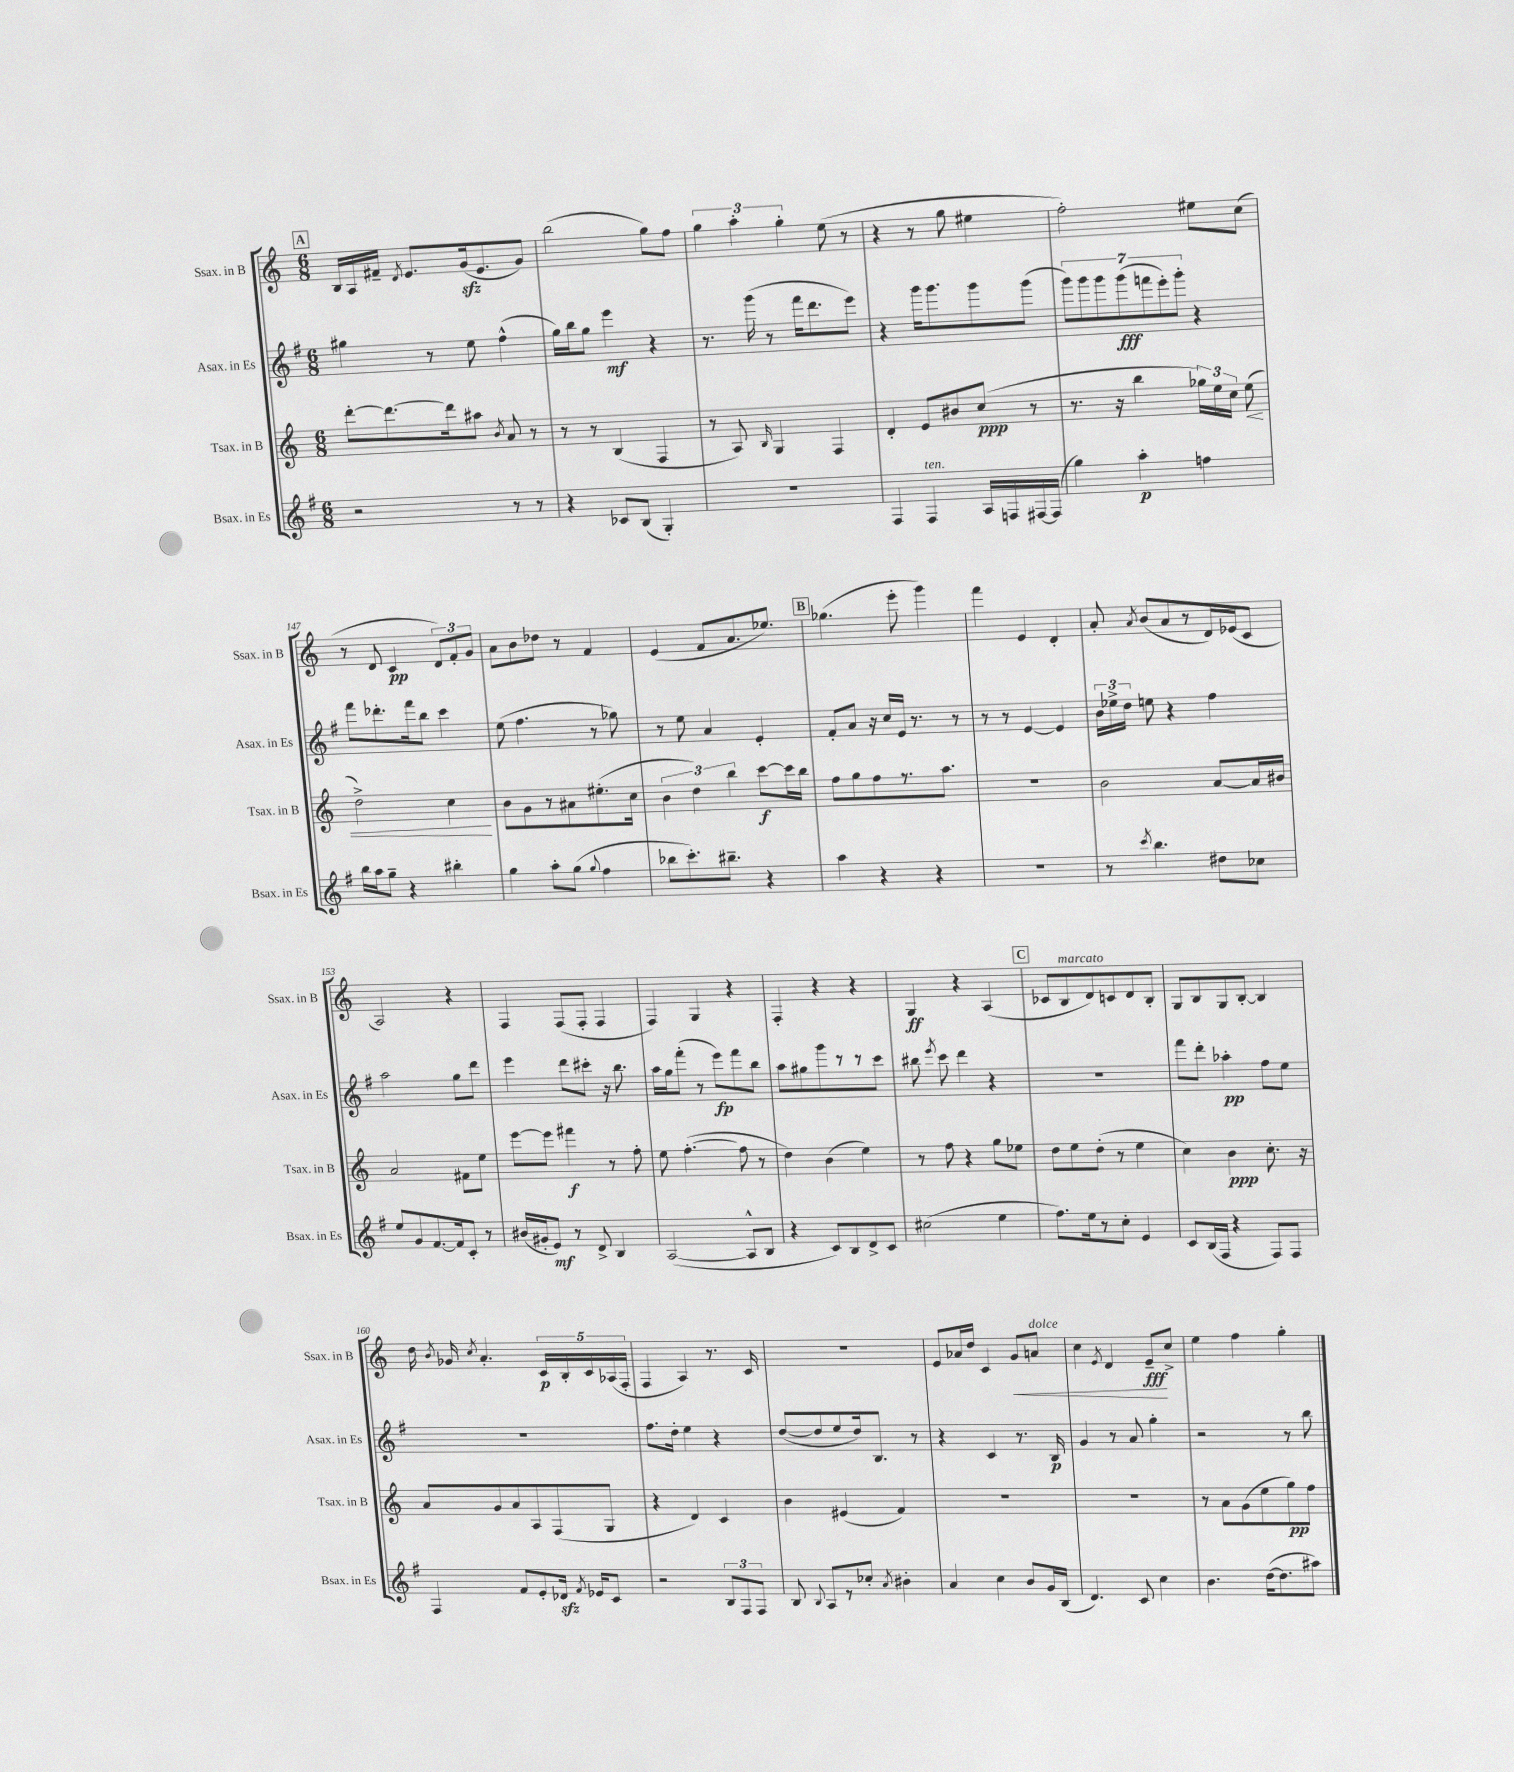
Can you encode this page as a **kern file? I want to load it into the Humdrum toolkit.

**kern	**dynam	**kern	**dynam	**kern	**dynam	**kern	**dynam
*part4	*part4	*part3	*part3	*part2	*part2	*part1	*part1
*staff4	*staff4	*staff3	*staff3	*staff2	*staff2	*staff1	*staff1
*I"Bsax. in Es	*	*I"Tsax. in B	*	*I"Asax. in Es	*	*I"Ssax. in B	*
*I'Bsax. in Es	*	*I'Tsax. in B	*	*I'Asax. in Es	*	*I'Ssax. in B	*
*clefG2	*	*clefG2	*	*clefG2	*	*clefG2	*
*k[f#]	*	*k[]	*	*k[f#]	*	*k[]	*
*M6/8	*	*M6/8	*	*M6/8	*	*M6/8	*
!!LO:REH:place=s1:t=A
=142	=142	=142	=142	=142	=142	=142	=142
2r	.	[8ddd'\L	.	4gg#X\	.	16B/LL	.
.	.	.	.	.	.	16A/	.
.	.	8.ddd\_	.	.	.	16f#X~/JJ	.
.	.	.	.	.	.	8qd/	.
.	.	.	.	.	.	8.e/L	.
.	.	.	.	8r	.	.	.
.	.	16ddd\k]	.	.	.	.	.
.	.	8aa#X\J	.	8ee\	.	(16gzz/k	.
.	.	.	.	.	.	8.e/	.
.	.	8qb/	.	.	.	.	.
8r	.	8a/	.	(4ff#^^\	.	.	.
8r	.	8r	.	.	.	8g/J)	.
=143	=143	=143	=143	=143	=143	=143	=143
4r	.	8r	.	16gg\LL)	.	(2bb\	.
.	.	.	.	16bb\J	.	.	.
.	.	8r	.	8gg\J	.	.	.
8c-X/L	.	(4B/	.	4eee\	mf	.	.
(8B/J	.	.	.	.	.	.	.
4G'/)	.	4F/	.	4r	.	8gg\L)	.
.	.	.	.	.	.	8ff\J	.
=144	=144	=144	=144	=144	=144	=144	=144
2.r	.	8r	.	8.r	.	6gg\	.
.	.	8A/)	.	.	.	.	.
.	.	.	.	.	.	6aa'\	.
.	.	.	.	(16ggg\	.	.	.
.	.	16qqB/	.	.	.	.	.
.	.	4G/	.	8r	.	.	.
.	.	.	.	.	.	6gg'\	.
.	.	.	.	16fff#\KL	.	.	.
.	.	.	.	8.ddd\	.	.	.
.	.	4F/	.	.	.	(8ee\	.
.	.	.	.	8eee\J)	.	8r	.
=145	=145	=145	=145	=145	=145	=145	=145
4F#/	.	4d'/	.	4r	.	4r	.
!LO:TX:a:i:t=ten.	!	!	!	!	!	!	!
4F#/	.	8e/L	.	16ggg\KL	.	8r	.
.	.	.	.	8.ggg\	.	.	.
.	.	8b#X/	.	.	.	8gg\	.
16A/LL	.	(8cc/J	ppp	8ggg\	.	4ee#X\	.
16Fn/	.	.	.	.	.	.	.
[16F#X/	.	8r	.	(8ggg\J	.	.	.
(16F#/JJ]	.	.	.	.	.	.	.
=146	=146	=146	=146	=146	=146	=146	=146
4gg\)	.	8.r	.	14ggg\L)	.	2ff'\)	.
.	.	.	.	14ggg\	.	.	.
.	.	.	.	14ggg\	.	.	.
.	.	16r	.	.	.	.	.
.	.	.	.	(14ggg\	fff	.	.
4aa'\	p	4bb\	.	.	.	.	.
.	.	.	.	14fffn\	.	.	.
.	.	.	.	14eee'\)	.	.	.
.	.	.	.	14ggg'\J	.	.	.
4ffn\	.	24gg-X\LL)	.	4r	.	8ee#X\L	.
.	.	24ee\	.	.	.	.	.
.	.	24cc\JJ	.	.	.	.	.
!	!	!	!LO:HP:b	!	!	!	!
.	.	(8ee\	<	.	.	(8cc\J	.
!!LO:LB:g=z
=147	=147	=147	=147	=147	=147	=147	=147
16bb\LL	.	2dd^\)	.	8fff#\L	.	8r	.
16aa\J	.	.	.	.	.	.	.
8gg~\J	.	.	.	8.ddd-X'\	.	8d/	.
4r	.	.	.	.	.	4c/	pp
.	.	.	.	16fff#\k	.	.	.
.	.	.	.	8bb\J	.	.	.
4bb#X'\	.	4cc\	.	4ccc\	.	12d/L)	.
.	.	.	.	.	.	12f'/	.
.	.	.	.	.	.	12g/J	.
.	.	.	[	.	.	.	.
=148	=148	=148	=148	=148	=148	=148	=148
4gg\	.	8b\L	.	(8ee\	.	8a\L	.
.	.	8g\	.	4.ff#\	.	8b\	.
8aa'\L	.	8r	.	.	.	8dd-X\J	.
(8gg\J	.	8a#X\	.	.	.	8r	.
8qqgg/	.	.	.	.	.	.	.
4ff#\	.	(8.ee#X'\	.	8r	.	4f/	.
.	.	.	.	8gg-X\)	.	.	.
.	.	16cc\Jk	.	.	.	.	.
=149	=149	=149	=149	=149	=149	=149	=149
8bb-X\L	.	6b\	.	8r	.	(4e/	.
8.ccc'\)	.	.	.	8ee\	.	.	.
.	.	6dd\)	.	.	.	.	.
.	.	.	.	4a/	.	8f/L	.
8.bb#X~\J	.	.	.	.	.	.	.
.	.	6bb\	.	.	.	.	.
.	.	.	.	.	.	8.a/	.
4r	.	[8ccc\L	f	4e'/	.	.	.
.	.	.	.	.	.	8.ee-X/J)	.
.	.	16ccc\L]	.	.	.	.	.
.	.	16bb\JJ	.	.	.	.	.
!!LO:REH:place=s1:t=B
=150	=150	=150	=150	=150	=150	=150	=150
4aa\	.	8ff\L	.	8f#'/L	.	(4.gg-X\	.
.	.	8gg\	.	8a/J	.	.	.
4r	.	8ff\	.	16r	.	.	.
.	.	.	.	16cc/LL	.	.	.
.	.	8.r	.	16e/JJ	.	8eee'\	.
.	.	.	.	8.r	.	.	.
4r	.	.	.	.	.	4ggg\)	.
.	.	8.aa\J	.	.	.	.	.
.	.	.	.	8r	.	.	.
=151	=151	=151	=151	=151	=151	=151	=151
2.r	.	2.r	.	8r	.	4fff\	.
.	.	.	.	8r	.	.	.
.	.	.	.	[4e/	.	4e/	.
.	.	.	.	4e/]	.	4d'/	.
=152	=152	=152	=152	=152	=152	=152	=152
8r	.	2b\	.	24b\LL	.	8a'/	.
.	.	.	.	24ee-X^\	.	.	.
.	.	.	.	24dd\JJ	.	.	.
8qccc/	.	.	.	.	.	8qa/	.
4.bb\	.	.	.	8een\	.	(8b/L	.
.	.	.	.	4r	.	8a/	.
.	.	.	.	.	.	8r	.
8dd#X\L	.	[8a/L	.	4ff#\	.	16d/L)	.
.	.	.	.	.	.	(16e-X/J	.
8cc-X\J	.	16a/L]	.	.	.	8c/J	.
.	.	16b#X/JJ	.	.	.	.	.
!!LO:LB:g=z
=153	=153	=153	=153	=153	=153	=153	=153
8ee/L	.	2a/	.	2aa\	.	2A/)	.
8g/	.	.	.	.	.	.	.
[8.f#/	.	.	.	.	.	.	.
16f#/k]	.	.	.	.	.	.	.
8c'/J	.	8f#X\L	.	8gg\L	.	4r	.
8r	.	8ee\J	.	8ddd\J	.	.	.
=154	=154	=154	=154	=154	=154	=154	=154
(16b#X/LL	.	[8eee\L	.	4eee\	.	4F/	.
16g#X'/J	.	.	.	.	.	.	.
8e/J)	mf	8eee\J]	.	.	.	.	.
8r	.	4fff#X\	f	8ddd\L	.	(8F/L	.
8d^/	.	.	.	8ccc#X'\J	.	8F'/J	.
4B/	.	8r	.	16r	.	4F/	.
.	.	.	.	8.bb\	.	.	.
.	.	8ff'\	.	.	.	.	.
=155	=155	=155	=155	=155	=155	=155	=155
([2A/	.	8ee\	.	16aa\LL	.	4F/)	.
.	.	.	.	16gg\J	.	.	.
.	.	([4.ff'\	.	(8fff#'\J	.	.	.
.	.	.	.	8r	.	4G/	.
.	.	.	.	8eee\L)	fp	.	.
8A^^/L]	.	8ff\]	.	8fff#\	.	4r	.
8B/J	.	8r	.	8bb\J	.	.	.
=156	=156	=156	=156	=156	=156	=156	=156
4r	.	4dd\)	.	8aa\L	.	4F'/	.
.	.	.	.	8gg#X\	.	.	.
8c/L)	.	(4b\	.	8ggg\	.	4r	.
8B/	.	.	.	8r	.	.	.
8d^/	.	4ee\)	.	8r	.	4r	.
8c/J	.	.	.	8ccc\J	.	.	.
=157	=157	=157	=157	=157	=157	=157	=157
(2cc#X\	.	8r	.	8bb#X\	.	4G/	ff
.	.	.	.	8qeee/	.	.	.
.	.	8ff\	.	8ccc\	.	.	.
.	.	4r	.	4ddd\	.	4r	.
4ee\	.	8gg\L	.	4r	.	(4A/	.
.	.	8ee-X\J	.	.	.	.	.
!!LO:REH:place=s1:t=C
=158	=158	=158	=158	=158	=158	=158	=158
8.ff#\L)	.	8dd\L	.	2.r	.	8c-X/L	.
!	!	!	!	!	!	!LO:TX:a:i:t=marcato	!
.	.	8ee\	.	.	.	8B/	.
16ee\k	.	.	.	.	.	.	.
8r	.	(8dd'\J	.	.	.	8d/)	.
8cc'\J	.	8r	.	.	.	8cn/	.
4e/	.	4ee\	.	.	.	8d/	.
.	.	.	.	.	.	8B'/J	.
=159	=159	=159	=159	=159	=159	=159	=159
8c/L	.	4cc\)	.	8fff#\L	.	8G/L	.
(16B/L	.	.	.	8ddd'\J	.	8B/	.
16F#/JJ	.	.	.	.	.	.	.
4r	.	4b\	ppp	4aa-X'\	pp	8G/	.
.	.	.	.	.	.	[8B'/J	.
8F#/L)	.	8.cc'\	.	8ff#\L	.	4B/]	.
8F#/J	.	.	.	8ee\J	.	.	.
.	.	16r	.	.	.	.	.
!!LO:LB:g=z
=160	=160	=160	=160	=160	=160	=160	=160
4F#/	.	8a/L	.	2.r	.	16dd\	.
.	.	.	.	.	.	8qb/	.
.	.	.	.	.	.	16g-X/	.
.	.	.	.	.	.	8qcc/	.
.	.	8g/	.	.	.	4.a'/	.
8f#/L	.	8a/	.	.	.	.	.
8e'/	.	8A/	.	.	.	.	.
16d-Xzz/Jk	.	(8F/	.	.	.	20c/LL	p
.	.	.	.	.	.	20B'/	.
8qf#/	.	.	.	.	.	.	.
16e-X/KL	.	.	.	.	.	.	.
.	.	.	.	.	.	20c/	.
8c/J	.	8G/J	.	.	.	.	.
.	.	.	.	.	.	(20A-X/	.
.	.	.	.	.	.	20F'/JJ	.
=161	=161	=161	=161	=161	=161	=161	=161
2r	.	4r	.	8.ff#\L	.	4F/	.
.	.	.	.	16dd'\Jk	.	.	.
.	.	4d/)	.	4ee\	.	4A/)	.
12B/L	.	4c/	.	4r	.	8.r	.
12F#/	.	.	.	.	.	.	.
12F#/J	.	.	.	.	.	.	.
.	.	.	.	.	.	16c/	.
=162	=162	=162	=162	=162	=162	=162	=162
8B/	.	4b\	.	([8dd/L	.	2.r	.
8qqB/	.	.	.	.	.	.	.
8A/L	.	.	.	8dd/]	.	.	.
8r	.	(4e#X/	.	8ee/	.	.	.
8cc-X'/J	.	.	.	16dd/k)	.	.	.
.	.	.	.	8.B/J	.	.	.
8qa/	.	.	.	.	.	.	.
4b#X'\	.	4f/)	.	.	.	.	.
.	.	.	.	8r	.	.	.
=163	=163	=163	=163	=163	=163	=163	=163
4a/	.	2.r	.	4r	.	8e/L	.
.	.	.	.	.	.	16a-X/L	.
.	.	.	.	.	.	16dd/JJ	.
4cc\	.	.	.	4c/	.	4c/	.
!	!	!	!	!	!	!	!LO:HP:b
8b/L	.	.	.	8.r	.	8g/L	<
!	!	!	!	!	!	!LO:TX:a:i:t=dolce	!
16g/L	.	.	.	.	.	8an/J	.
(16B/JJ	.	.	.	16B/	p	.	.
=164	=164	=164	=164	=164	=164	=164	=164
4.d/)	.	2.r	.	4g/	.	4cc\	.
.	.	.	.	.	.	8qe/	.
.	.	.	.	8r	.	4d/	.
8c/	.	.	.	8a/	.	.	.
4cc\	.	.	.	4gg'\	.	8e~/L	fff
.	.	.	.	.	.	8cc^/J	[
=165	=165	=165	=165	=165	=165	=165	=165
4.b\	.	8r	.	2r	.	4ee\	.
.	.	8a\L	.	.	.	.	.
.	.	(8g\	.	.	.	4ff\	.
([16dd\KL	.	8ee\	.	.	.	.	.
8.dd\]	.	.	.	.	.	.	.
.	.	8gg\)	pp	8r	.	4gg'\	.
8aa#X\J)	.	8ff\J	.	8bb\	.	.	.
==	==	==	==	==	==	==	==
*-	*-	*-	*-	*-	*-	*-	*-
